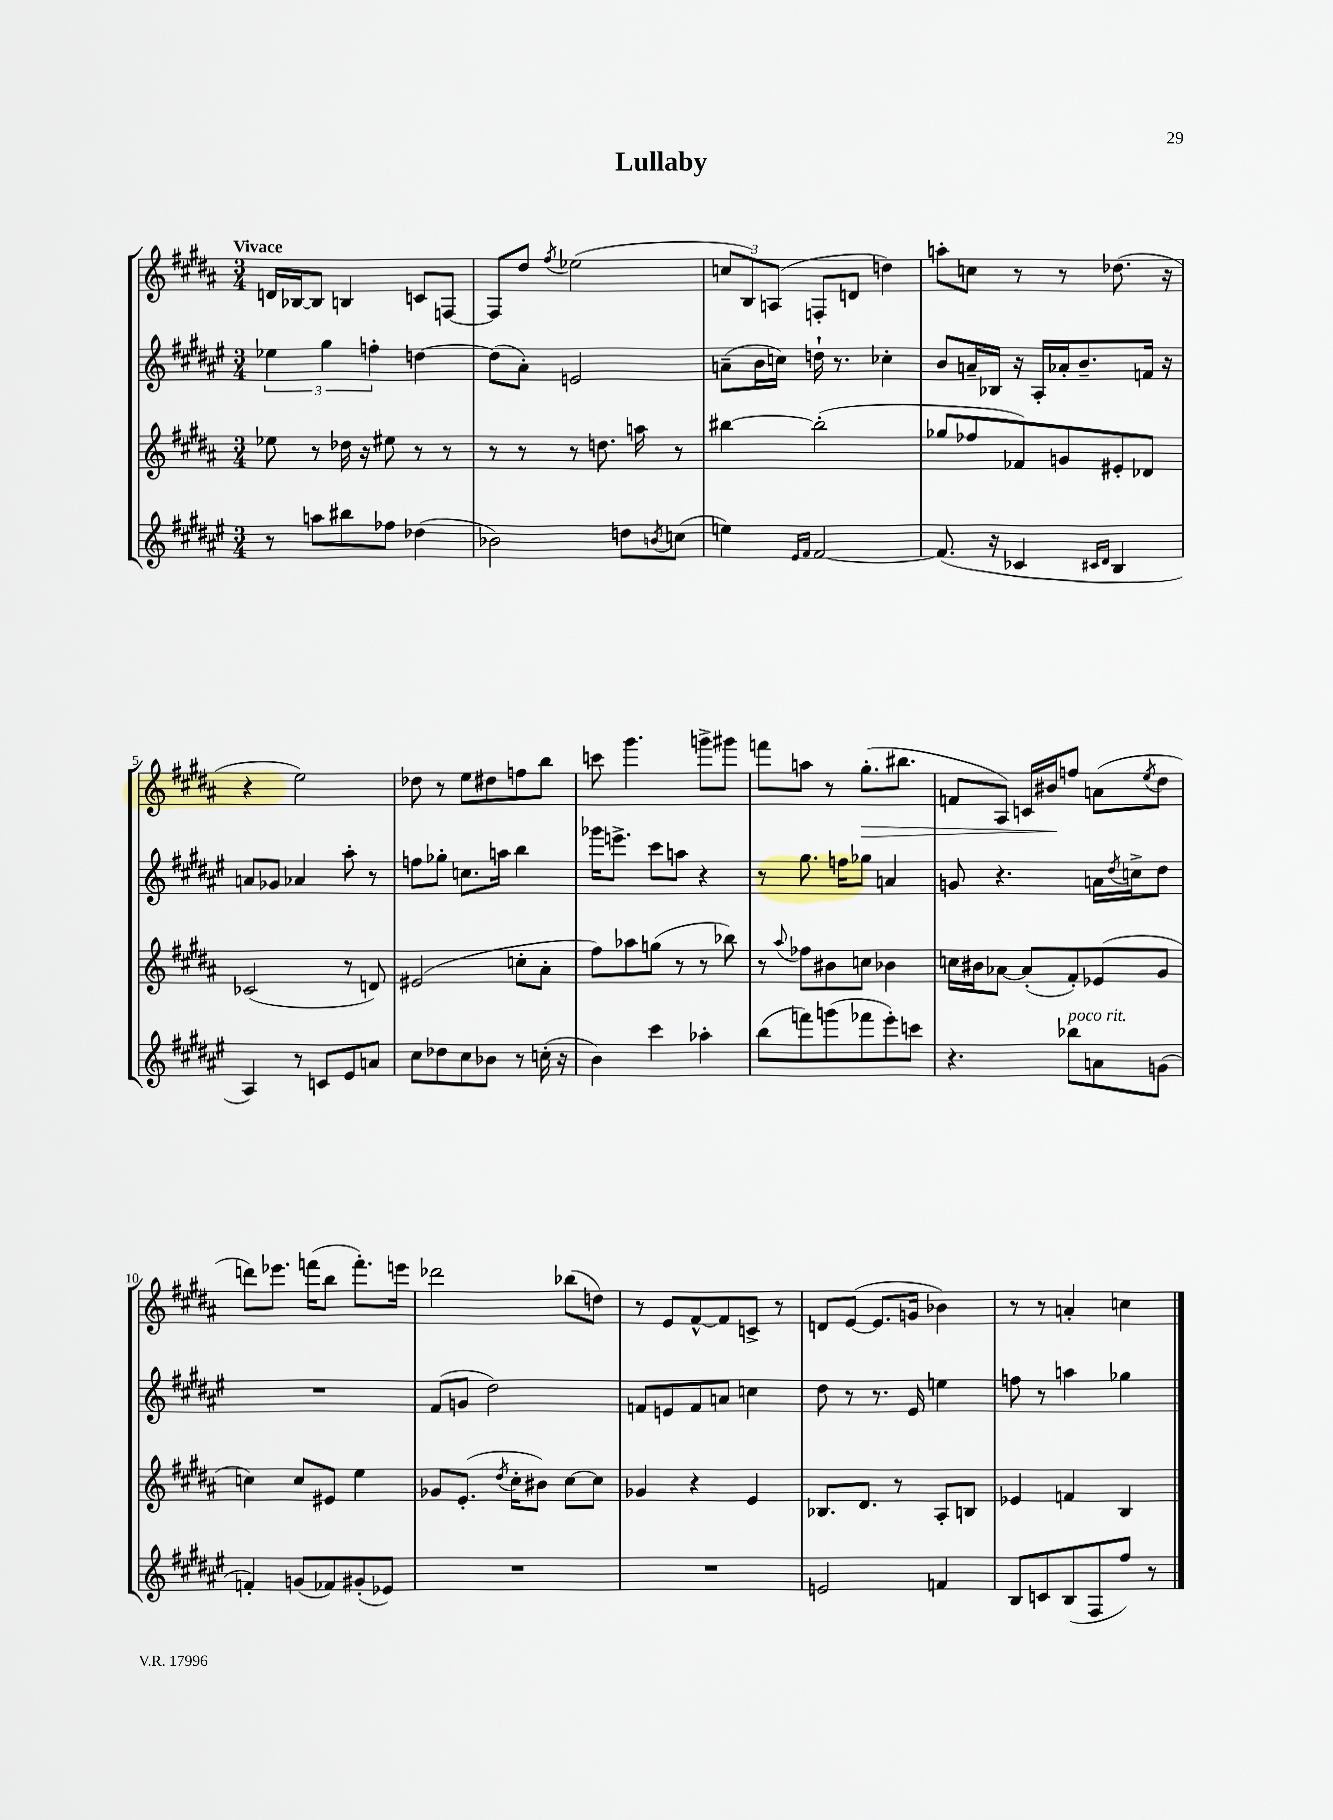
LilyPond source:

\header { title = "Lullaby" }
<<
\new StaffGroup <<
\new Staff = "s0" {
    \clef treble \key b \major \numericTimeSignature \time 3/4 \tempo "Vivace"
    d'16 bes16~ bes8 b4 c'8 f8~ |
    f8 dis''8 \acciaccatura { fis''8 } ees''2( |
    \tuplet 3/2 { c''8 b8) a8( } f8-. d'8 d''4) |
    a''8-. c''8 r8 r8 des''8.( r16 |
    r4 e''2) |
    des''8 r8 e''8 dis''8 f''8 b''8 |
    c'''8 gis'''4. g'''8-> gis'''8 |
    f'''8 a''8 r8 gis''8.-.\>( bis''8. |
    f'8 ais8) c'16 bis'16\! f''8 a'8( \acciaccatura { e''8 } dis''8 |
    d'''8) ees'''8. f'''16( b''8 f'''8.-.) e'''16 |
    des'''2 bes''8( d''8) |
    r8 e'8 fis'8~-^ fis'8 c'8-> r8 |
    d'8 e'8~( e'8. g'16 bes'4) |
    r8 r8 a'4-. c''4 \bar "|." |
}
\new Staff = "s1" {
    \clef treble \key fis \major \numericTimeSignature \time 3/4
    \tuplet 3/2 { ees''4 gis''4 f''4-. } d''4~ |
    d''8( ais'8-.) e'2 |
    a'8--( b'16 c''16) d''16-! r8. ces''4-. |
    b'8 a'16-- bes16 r16 ais16-. aes'16-. b'8.-- f'16 r16 |
    a'8 ges'8 aes'4 ais''8-. r8 |
    f''8 ges''8-. c''8. a''16 b''4 |
    ges'''16 e'''8.-> cis'''8 a''8 r4 |
    r8 gis''8. f''16 ges''8 a'4 |
    g'8 r4. a'16 \acciaccatura { dis''8 } c''16-> dis''8 |
    R2. |
    fis'8( g'8 dis''2) |
    f'8 e'8 f'8 a'8 c''4 |
    dis''8 r8 r8. eis'16 e''4 |
    f''8 r8 a''4 ges''4 \bar "|." |
}
\new Staff = "s2" {
    \clef treble \key b \major \numericTimeSignature \time 3/4
    ees''8 r8 des''16 r16 eis''8 r8 r8 |
    r8 r8 r8 d''8. a''16 r8 |
    bis''4~ bis''2-.( |
    ges''8 fes''8 fes'8) g'8 eis'8-. des'8 |
    ces'2( r8 d'8) |
    eis'2( c''8-. ais'8-. |
    fis''8) aes''8 g''8( r8 r8 bes''8) |
    r8 \appoggiatura { ais''8 } fes''8 bis'8 c''8 bes'4 |
    c''16 bis'16 aes'8~ aes'8-.( fis'8-.) ees'8( gis'8 |
    c''4) c''8 eis'8 e''4 |
    ges'8 e'8.-.( \acciaccatura { dis''8 } cis''16-. bis'8) cis''8~ cis''8 |
    ges'4 r4 e'4 |
    bes8. dis'8. r8 ais8-. b8 |
    ees'4 f'4 b4 \bar "|." |
}
\new Staff = "s3" {
    \clef treble \key fis \major \numericTimeSignature \time 3/4
    r8 a''8 bis''8 fes''8 des''4( |
    bes'2) d''8 \acciaccatura { b'8 } c''8( |
    e''4) \grace { eis'16 fis'16 } fis'2~ |
    fis'8.( r16 ces'4 \grace { cis'16 dis'16 } b4 |
    ais4) r8 c'8 eis'8 a'8 |
    cis''8 des''8 cis''8 bes'8 r8 c''16-.( r16 |
    b'4) cis'''4 aes''4-. |
    b''8( f'''8) g'''8( fes'''8 eis'''8-.) c'''8 |
    r4. bes''8^\markup { \italic "poco rit." } a'8 g'8( |
    f'4-.) g'8( fes'8) gis'8-.( ees'8) |
    R2. |
    R2. |
    e'2 f'4 |
    b8 c'8 b8( fis8 fis''8) r8 \bar "|." |
}
>>
>>
